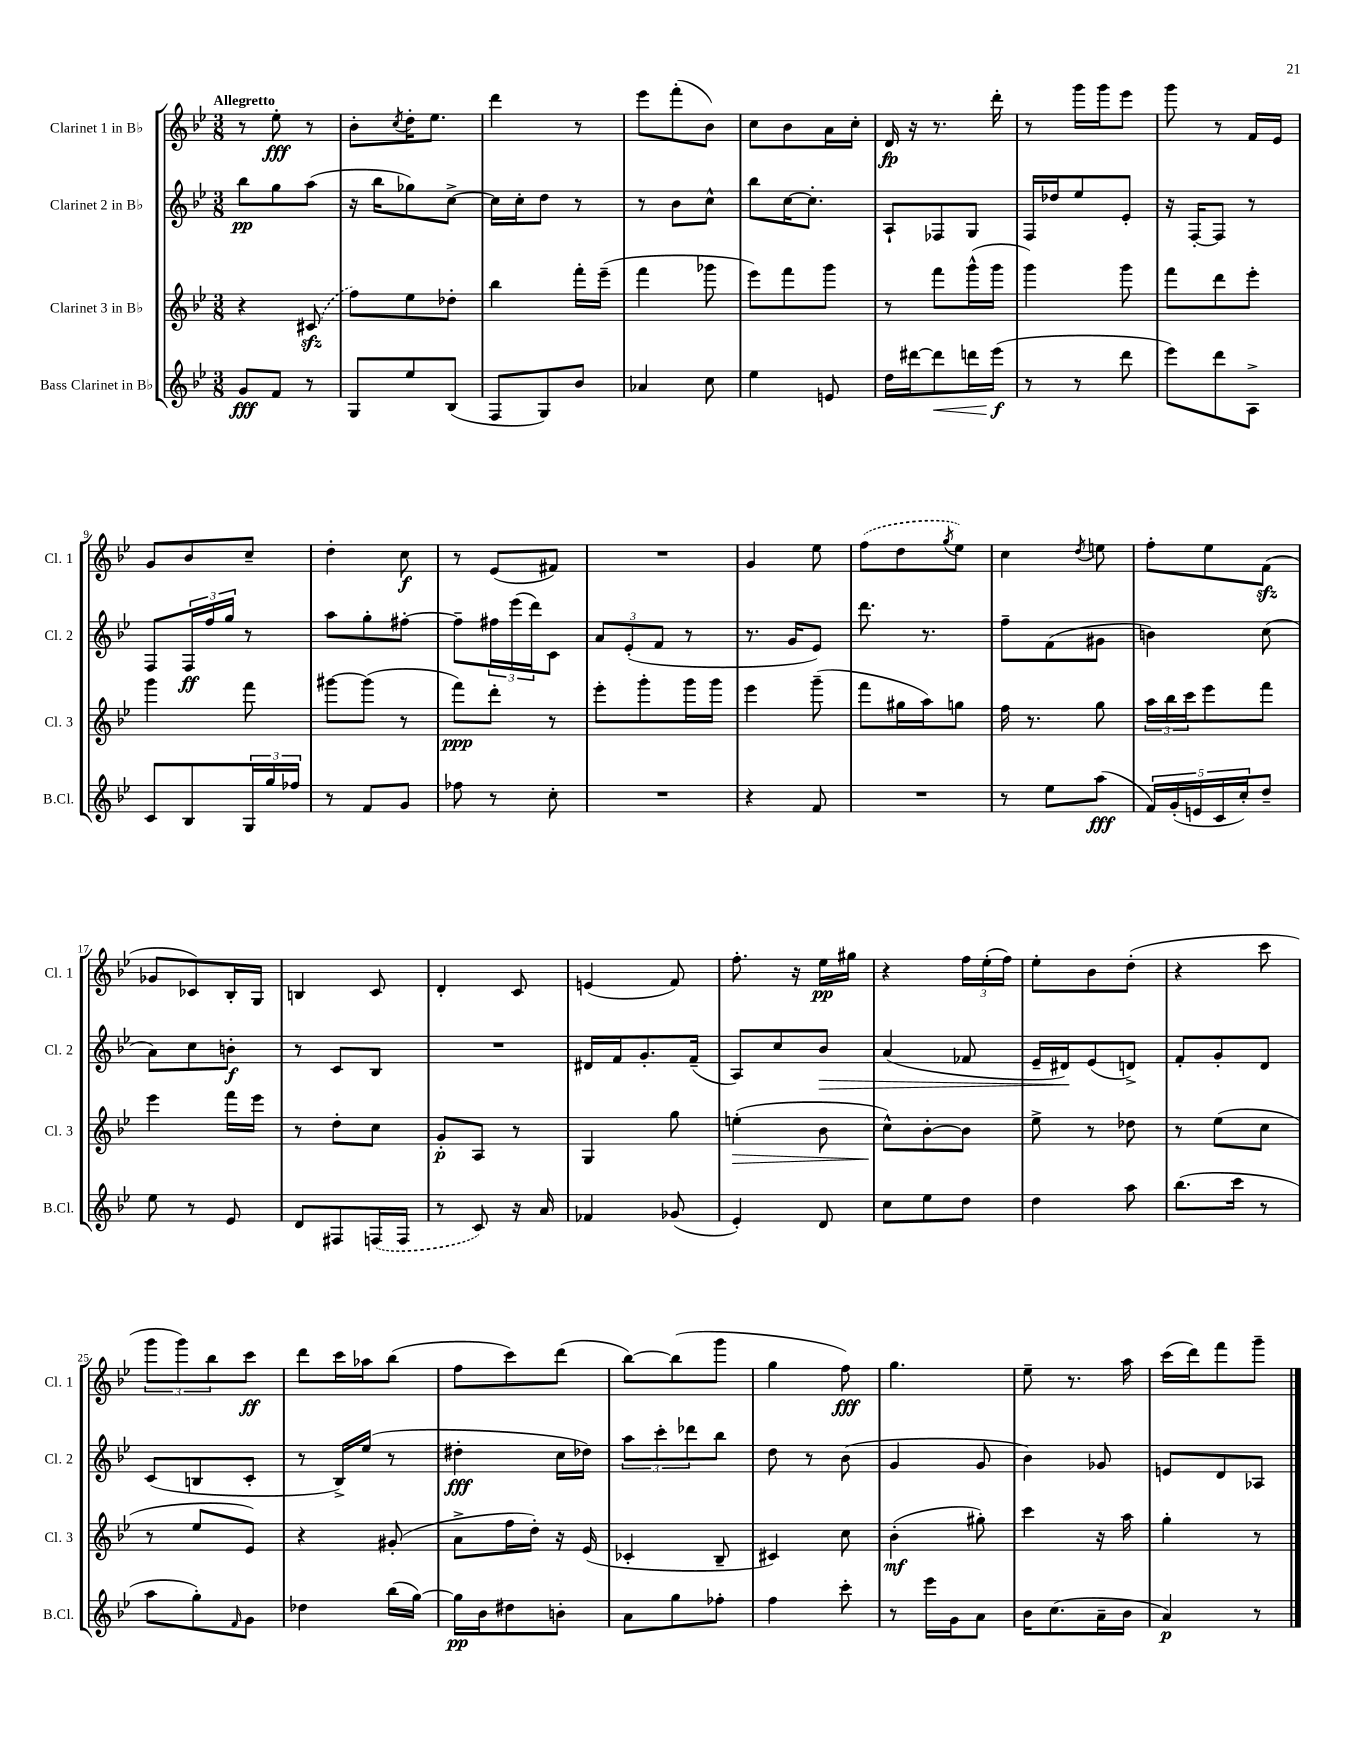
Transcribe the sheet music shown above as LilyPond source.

<<
\new StaffGroup <<
\new Staff = "s0" \with { instrumentName = "Clarinet 1 in Bb" shortInstrumentName = "Cl. 1" } {
    \clef treble \key bes \major \numericTimeSignature \time 3/8 \tempo "Allegretto"
    r8 ees''8-.\fff r8 |
    bes'8-. \acciaccatura { c''8 } d''16-. ees''8. |
    d'''4 r8 |
    ees'''8 f'''8-.( bes'8) |
    c''8 bes'8 a'16 c''16-. |
    d'16\fp r16 r8. d'''16-. |
    r8 g'''16 g'''16 ees'''8 |
    g'''8 r8 f'16 ees'16 |
    g'8 bes'8 c''8-- |
    d''4-. c''8\f |
    r8 ees'8( fis'8) |
    R4. |
    g'4 ees''8 |
    \once \slurDashed f''8( d''8 \acciaccatura { g''8 } ees''8) |
    c''4 \acciaccatura { d''8 } e''8 |
    f''8-. ees''8 f'8\sfz( |
    ges'8 ces'8) bes16-. g16 |
    b4 c'8 |
    d'4-. c'8 |
    e'4( f'8) |
    f''8.-. r16 ees''16\pp gis''16 |
    r4 \tuplet 3/2 { f''16 ees''16-.( f''16) } |
    ees''8-. bes'8 d''8-.( |
    r4 c'''8 |
    \tuplet 3/2 { g'''8 g'''8) bes''8 } c'''8\ff |
    d'''8 c'''16 aes''16 bes''8( |
    f''8 c'''8) d'''8( |
    bes''8~) bes''8( g'''8 |
    g''4 f''8\fff) |
    g''4. |
    ees''8-- r8. a''16 |
    c'''16( d'''16) f'''8 g'''8-- \bar "|." |
}
\new Staff = "s1" \with { instrumentName = "Clarinet 2 in Bb" shortInstrumentName = "Cl. 2" } {
    \clef treble \key bes \major \numericTimeSignature \time 3/8
    bes''8\pp g''8 a''8( |
    r16 bes''16 ges''8) c''8~-> |
    c''16 c''16-. d''8 r8 |
    r8 bes'8 c''8-^ |
    bes''8 c''16~ c''8.-. |
    a8-! fes8 g8 |
    f16 des''16 ees''8 ees'8-. |
    r16 f16~-. f8 r8 |
    f8 \tuplet 3/2 { f16\ff f''16 g''16 } r8 |
    a''8 g''8-. fis''8~-. |
    fis''8-- \tuplet 3/2 { fis''16 ees'''16( d'''16) } c'8 |
    \tuplet 3/2 { a'8 ees'8-.( f'8 } r8 |
    r8. g'16 ees'8) |
    d'''8. r8. |
    f''8-- f'8( gis'8 |
    b'4) c''8( |
    a'8) c''8 b'8-.\f |
    r8 c'8 bes8 |
    R4. |
    dis'16 f'16 g'8.-. f'16--( |
    a8) c''8 bes'8\> |
    a'4( fes'8 |
    ees'16-- dis'16\!) ees'8( d'8->) |
    f'8-. g'8-. d'8 |
    c'8( b8 c'8-. |
    r8 bes16->) ees''16( r8 |
    dis''4-.\fff c''16 des''16) |
    \tuplet 3/2 { a''8 c'''8-. des'''8 } bes''8 |
    d''8 r8 bes'8( |
    g'4 g'8 |
    bes'4) ges'8 |
    e'8 d'8 aes8 \bar "|." |
}
\new Staff = "s2" \with { instrumentName = "Clarinet 3 in Bb" shortInstrumentName = "Cl. 3" } {
    \clef treble \key bes \major \numericTimeSignature \time 3/8
    r4 \once \slurDashed cis'8\sfz( |
    f''8) ees''8 des''8-. |
    bes''4 f'''16-. ees'''16--( |
    f'''4 ges'''8 |
    ees'''8) f'''8 g'''8 |
    r8 f'''8 g'''16-^( g'''16 |
    g'''4) g'''8 |
    f'''8 d'''8 ees'''8-. |
    g'''4 f'''8 |
    gis'''8~ gis'''8( r8 |
    f'''8\ppp) d'''8-. r8 |
    ees'''8-. g'''8-. g'''16 g'''16 |
    ees'''4 g'''8--( |
    f'''8 gis''16 a''16) g''8 |
    f''16 r8. g''8 |
    \tuplet 3/2 { a''16 bes''16 c'''16 } ees'''8 f'''8 |
    ees'''4 f'''16 ees'''16 |
    r8 d''8-. c''8 |
    g'8-.\p a8 r8 |
    g4 g''8 |
    e''4-.\>( bes'8 |
    c''8-^\!) bes'8~-. bes'8 |
    ees''8-> r8 des''8 |
    r8 ees''8( c''8 |
    r8 ees''8 ees'8) |
    r4 gis'8-.( |
    a'8-> f''16 d''16-.) r16 ees'16( |
    ces'4-. bes8-- |
    cis'4) c''8 |
    bes'4-.\mf( gis''8-.) |
    c'''4 r16 a''16 |
    g''4-. r8 \bar "|." |
}
\new Staff = "s3" \with { instrumentName = "Bass Clarinet in Bb" shortInstrumentName = "B.Cl." } {
    \clef treble \key bes \major \numericTimeSignature \time 3/8
    g'8\fff f'8 r8 |
    g8 ees''8 bes8( |
    f8 g8) bes'8 |
    aes'4 c''8 |
    ees''4 e'8 |
    d''16 dis'''16~ dis'''8\< d'''16 ees'''16\f\!( |
    r8 r8 d'''8 |
    ees'''8) d'''8 a8-> |
    c'8 bes8 \tuplet 3/2 { g16 g''16 fes''16 } |
    r8 f'8 g'8 |
    fes''8 r8 c''8-. |
    R4. |
    r4 f'8 |
    R4. |
    r8 ees''8 a''8\fff( |
    \tuplet 5/4 { f'16) g'16-.( e'16 c'16 c''16-.) } d''8-- |
    ees''8 r8 ees'8 |
    d'8 fis8 \once \slurDashed f16( f16 |
    r8 c'8) r16 a'16 |
    fes'4 ges'8( |
    ees'4-.) d'8 |
    c''8 ees''8 d''8 |
    d''4 a''8 |
    bes''8.( c'''16 r8 |
    a''8 g''8-.) \grace { f'16 } g'8 |
    des''4 bes''16( g''16~) |
    g''16\pp bes'16 dis''8 b'8-. |
    a'8 g''8 fes''8-. |
    f''4 c'''8-. |
    r8 ees'''16 g'16 a'8 |
    bes'16 c''8.( a'16-- bes'16 |
    a'4\p) r8 \bar "|." |
}
>>
>>
